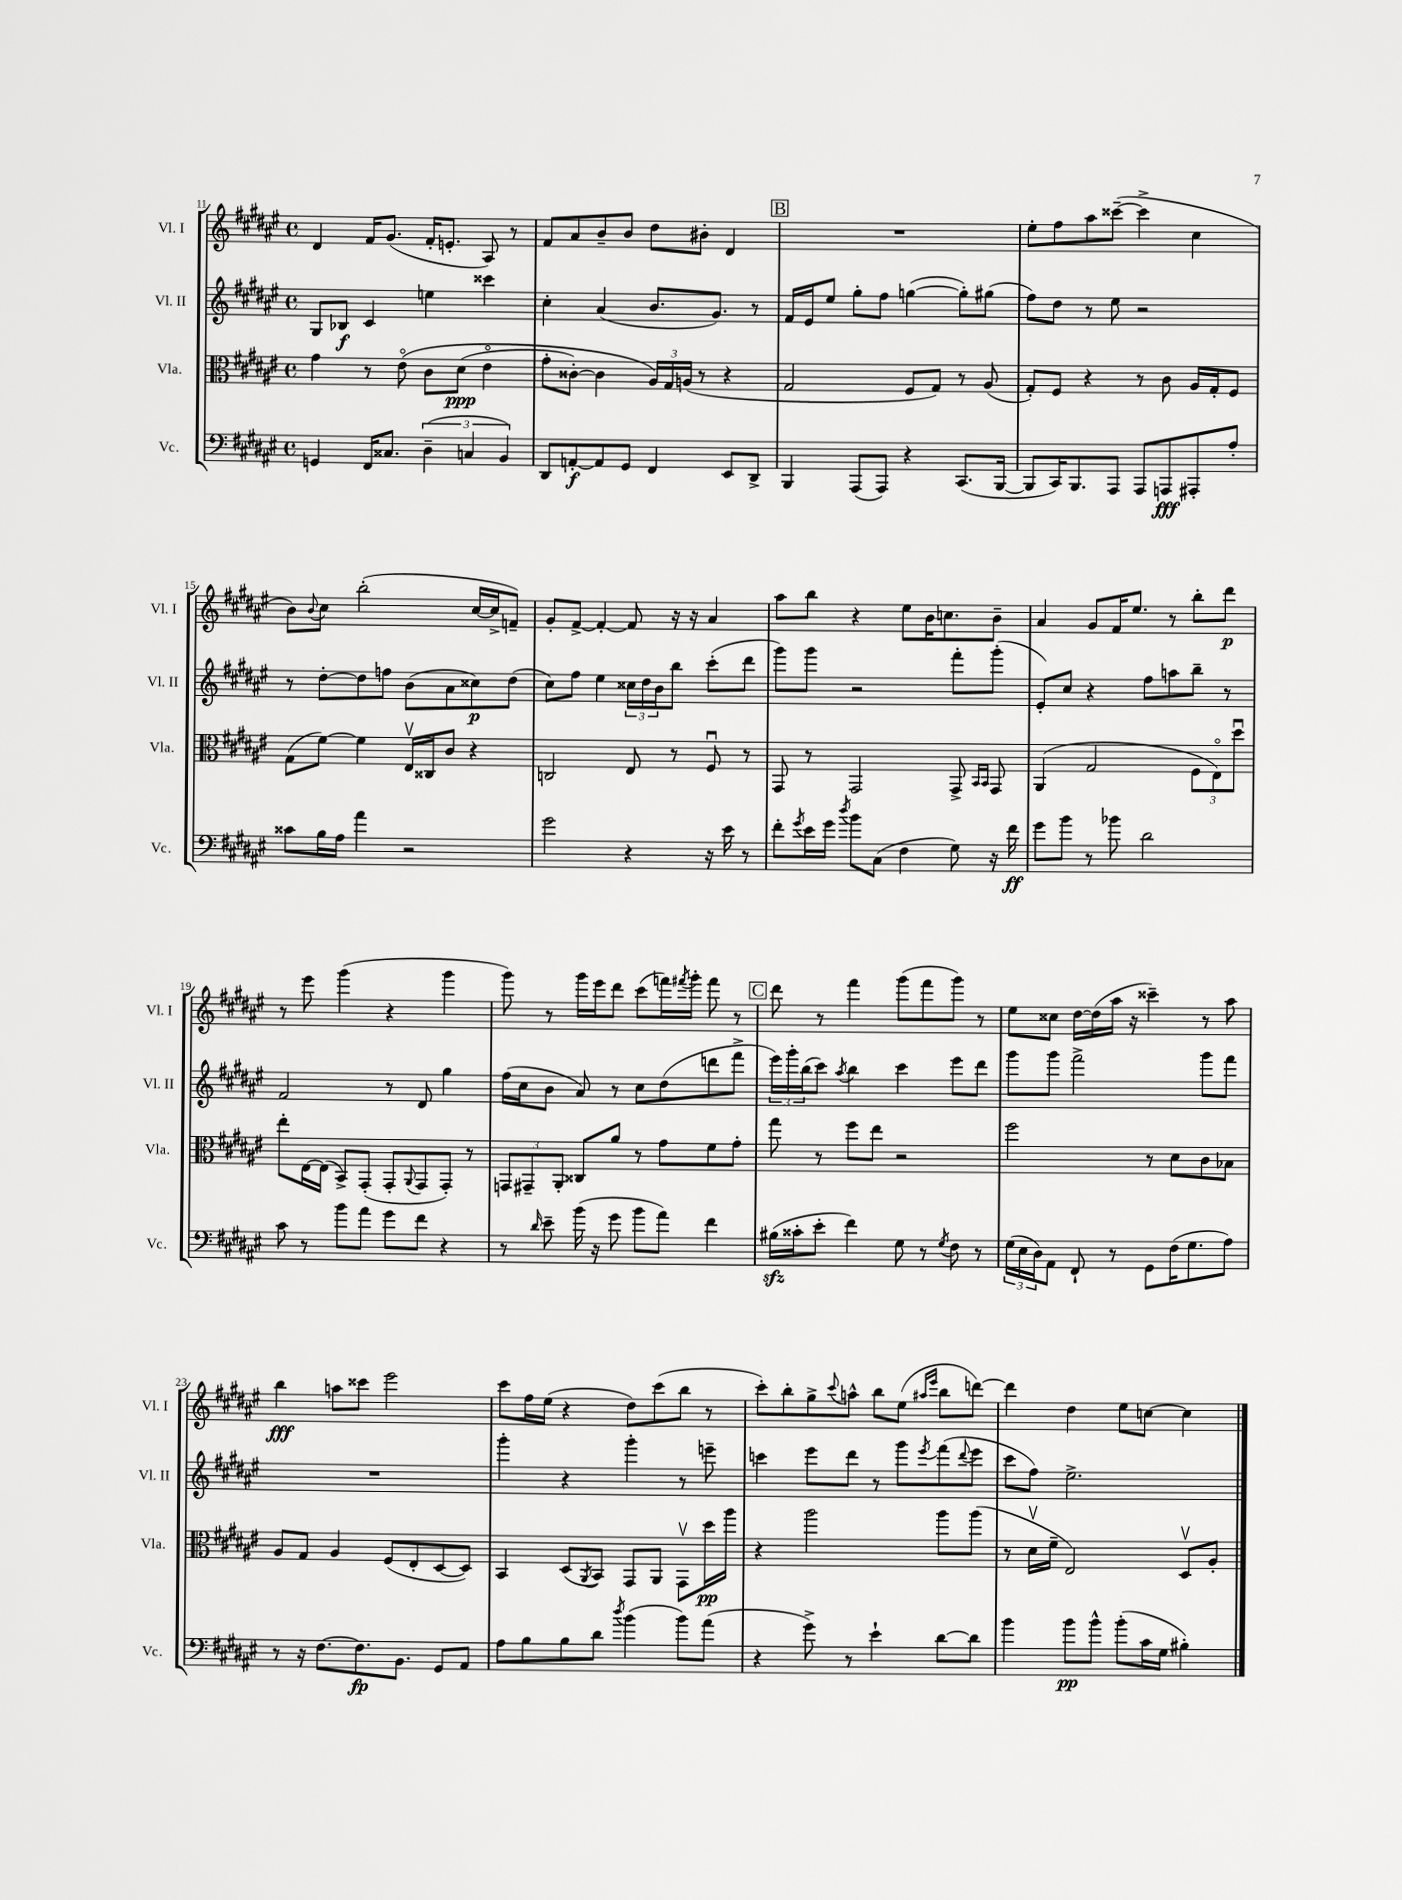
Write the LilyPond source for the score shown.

<<
\new StaffGroup <<
\new Staff = "s0" \with { instrumentName = "Vl. I" shortInstrumentName = "Vl. I" } {
    \clef treble \key fis \major \defaultTimeSignature \time 4/4
    dis'4 fis'16 gis'8.( fis'16-. e'8.-. ais8) r8 |
    fis'8 ais'8 b'8-- b'8 dis''8 bis'8-. dis'4 |
    \mark \markup { \box "B" } R1 |
    eis''8-. fis''8 ais''8 cisis'''8~--( cisis'''4-> cis''4 |
    b'8) \appoggiatura { b'8 } cis''8 b''2-.( cis''16~ cis''16-> f'8--) |
    gis'8-. fis'8~-> fis'4~-. fis'8 r16 r16 ais'4 |
    ais''8 b''8 r4 eis''8 b'16 c''8. b'8-- |
    ais'4 gis'8 fis'16 eis''8. r8 b''8-. dis'''8\p |
    r8 eis'''8 gis'''4( r4 gis'''4 |
    gis'''8) r8 gis'''16 eis'''16 dis'''8 cis'''8( f'''16) \acciaccatura { fis'''8 } gis'''16-. fis'''8 r8 |
    \mark \markup { \box "C" } dis'''8 r8 fis'''4 gis'''8( fis'''8 gis'''8) r8 |
    eis''8 cisis''8 dis''16~ dis''16( ais''16 r16 cisis'''4--) r8 ais''8 |
    b''4\fff a''8 cisis'''8 eis'''2 |
    cis'''8 fis''16 eis''16( r4 dis''8) cis'''8( b''8 r8 |
    cis'''8-.) b''8-. gis''8-> \appoggiatura { cis'''8 } a''8-^ b''8 eis''8( \grace { ais''16 eis'''16 } b''8 d'''8~) |
    d'''4 dis''4 eis''8 c''8~ c''4 \bar "|." |
}
\new Staff = "s1" \with { instrumentName = "Vl. II" shortInstrumentName = "Vl. II" } {
    \clef treble \key fis \major \defaultTimeSignature \time 4/4
    gis8 bes8\f cis'4 e''4 cisis'''4 |
    cis''4-. ais'4( b'8. gis'8.) r8 |
    \mark \markup { \box "B" } fis'16 eis'16 eis''8 gis''8-. fis''8 g''4~( g''8-.) gis''8( |
    fis''8) dis''8 r8 eis''8 r2 |
    r8 dis''8~-. dis''8 f''8 b'8( ais'8 cisis''8\p) dis''8( |
    cis''8) fis''8 eis''4 \tuplet 3/2 { cisis''16 dis''16 b'16 } b''8 cis'''8-.( dis'''8 |
    gis'''8) gis'''8 r2 fis'''8-. gis'''8-.( |
    eis'8-.) cis''8 r4 fis''8 a''8 b''8-- r8 |
    fis'2 r8 dis'8 gis''4 |
    fis''16( cis''16 b'8 ais'8) r8 cis''8 dis''8( d'''8 fis'''8-> |
    \mark \markup { \box "C" } \tuplet 3/2 { eis'''16) gis'''16-. b''16( } cis'''8) \acciaccatura { ais''8 } b''4 cis'''4 eis'''8 dis'''8 |
    gis'''8 gis'''8 fis'''2-> gis'''8 fis'''8 |
    R1 |
    gis'''4-. r4 gis'''4-. r8 e'''8-- |
    c'''4 eis'''8 dis'''8 r8 gis'''8 \acciaccatura { eis'''8 } fis'''8( \appoggiatura { dis'''8 } eis'''8 |
    cis'''8 fis''8) eis''2.-> \bar "|." |
}
\new Staff = "s2" \with { instrumentName = "Vla." shortInstrumentName = "Vla." } {
    \clef alto \key fis \major \defaultTimeSignature \time 4/4
    gis'4 r8 eis'8\flageolet\( cis'8 dis'8\ppp( eis'4\flageolet |
    gis'8-. cisis'8~-.) cisis'4 \tuplet 3/2 { ais16\) gis16 a16( } r8 r4 |
    \mark \markup { \box "B" } gis2 fis8 gis8) r8 ais8( |
    gis8-.) fis8 r4 r8 cis'8 ais16 gis16-. fis8 |
    gis8( fis'8~) fis'4 eis16\upbow cisis16 cis'8 r4 |
    c2 eis8 r8 fis8\downbow r8 |
    gis,8 r8 gis,2 gis,8-> \grace { b,16 b,16 } gis,8 |
    ais,4( gis2 \tuplet 3/2 { fis8 eis8\flageolet) dis''8\downbow } |
    eis''8-. eis16~ eis16( b,8->) gis,8-.( gis,8-. \appoggiatura { ais,8 } gis,8 gis,8-.) r8 |
    \tuplet 3/2 { g,8 gis,8-- ais,8-. } cisis8 ais'8 r8 gis'8 fis'8 gis'8-. |
    \mark \markup { \box "C" } gis''8 r8 fis''8 eis''8 r2 |
    fis''2 r8 dis'8 cis'8 bes8 |
    ais8 gis8 ais4 fis8( eis8-. dis8~ dis8) |
    b,4 dis8( \acciaccatura { ais,8 } b,8) gis,8 ais,8 gis,8\upbow dis''16\pp ais''16 |
    r4 ais''2 ais''8 ais''8( |
    r8 dis'16\upbow fis'16-- eis2) dis8\upbow ais8-. \bar "|." |
}
\new Staff = "s3" \with { instrumentName = "Vc." shortInstrumentName = "Vc." } {
    \clef bass \key fis \major \defaultTimeSignature \time 4/4
    g,4 fis,16 cisis8. \tuplet 3/2 { dis4--( c4 b,4) } |
    dis,8 a,8~-.\f a,8 gis,8 fis,4 eis,8 dis,8-> |
    \mark \markup { \box "B" } b,,4 ais,,8( ais,,8) r4 cis,8.( b,,16~ |
    b,,8 cis,16) b,,8. ais,,8 ais,,8 a,,8\fff ais,,8-. ais8-. |
    cisis'8 b16 ais16 ais'4 r2 |
    gis'2 r4 r16 eis'16 r8 |
    fis'8-. \acciaccatura { gis'8 } eis'16 gis'16 \acciaccatura { dis''8 } b'8 cis8( fis4 gis8) r16 fis'16\ff |
    gis'8 b'8 r8 bes'8 dis'2 |
    cis'8 r8 b'8 ais'8 gis'8 fis'8 r4 |
    r8 \grace { dis'16 } eis'8-- b'16( r16 gis'8 b'8 ais'8) fis'4 |
    \mark \markup { \box "C" } bis16\sfz( cisis'16-. eis'8-. fis'4) gis8 r8 \acciaccatura { gis8 } fis8 r8 |
    \tuplet 3/2 { gis16( eis16 dis16) } ais,8 fis,8-! r8 gis,8 fis16( gis8. ais8) |
    r8 r16 fis8.~ fis8.\fp b,8. gis,8 ais,8 |
    ais8 b8 b8 dis'8 \acciaccatura { dis''8 } b'4( b'8) ais'8( |
    r4 gis'8->) r8 eis'4-! dis'8~ dis'8 |
    b'4 b'8\pp b'8-^ b'8-.( cis'16 gis16 bis4-.) \bar "|." |
}
>>
>>
\layout { \context { \Score currentBarNumber = #11 } }
